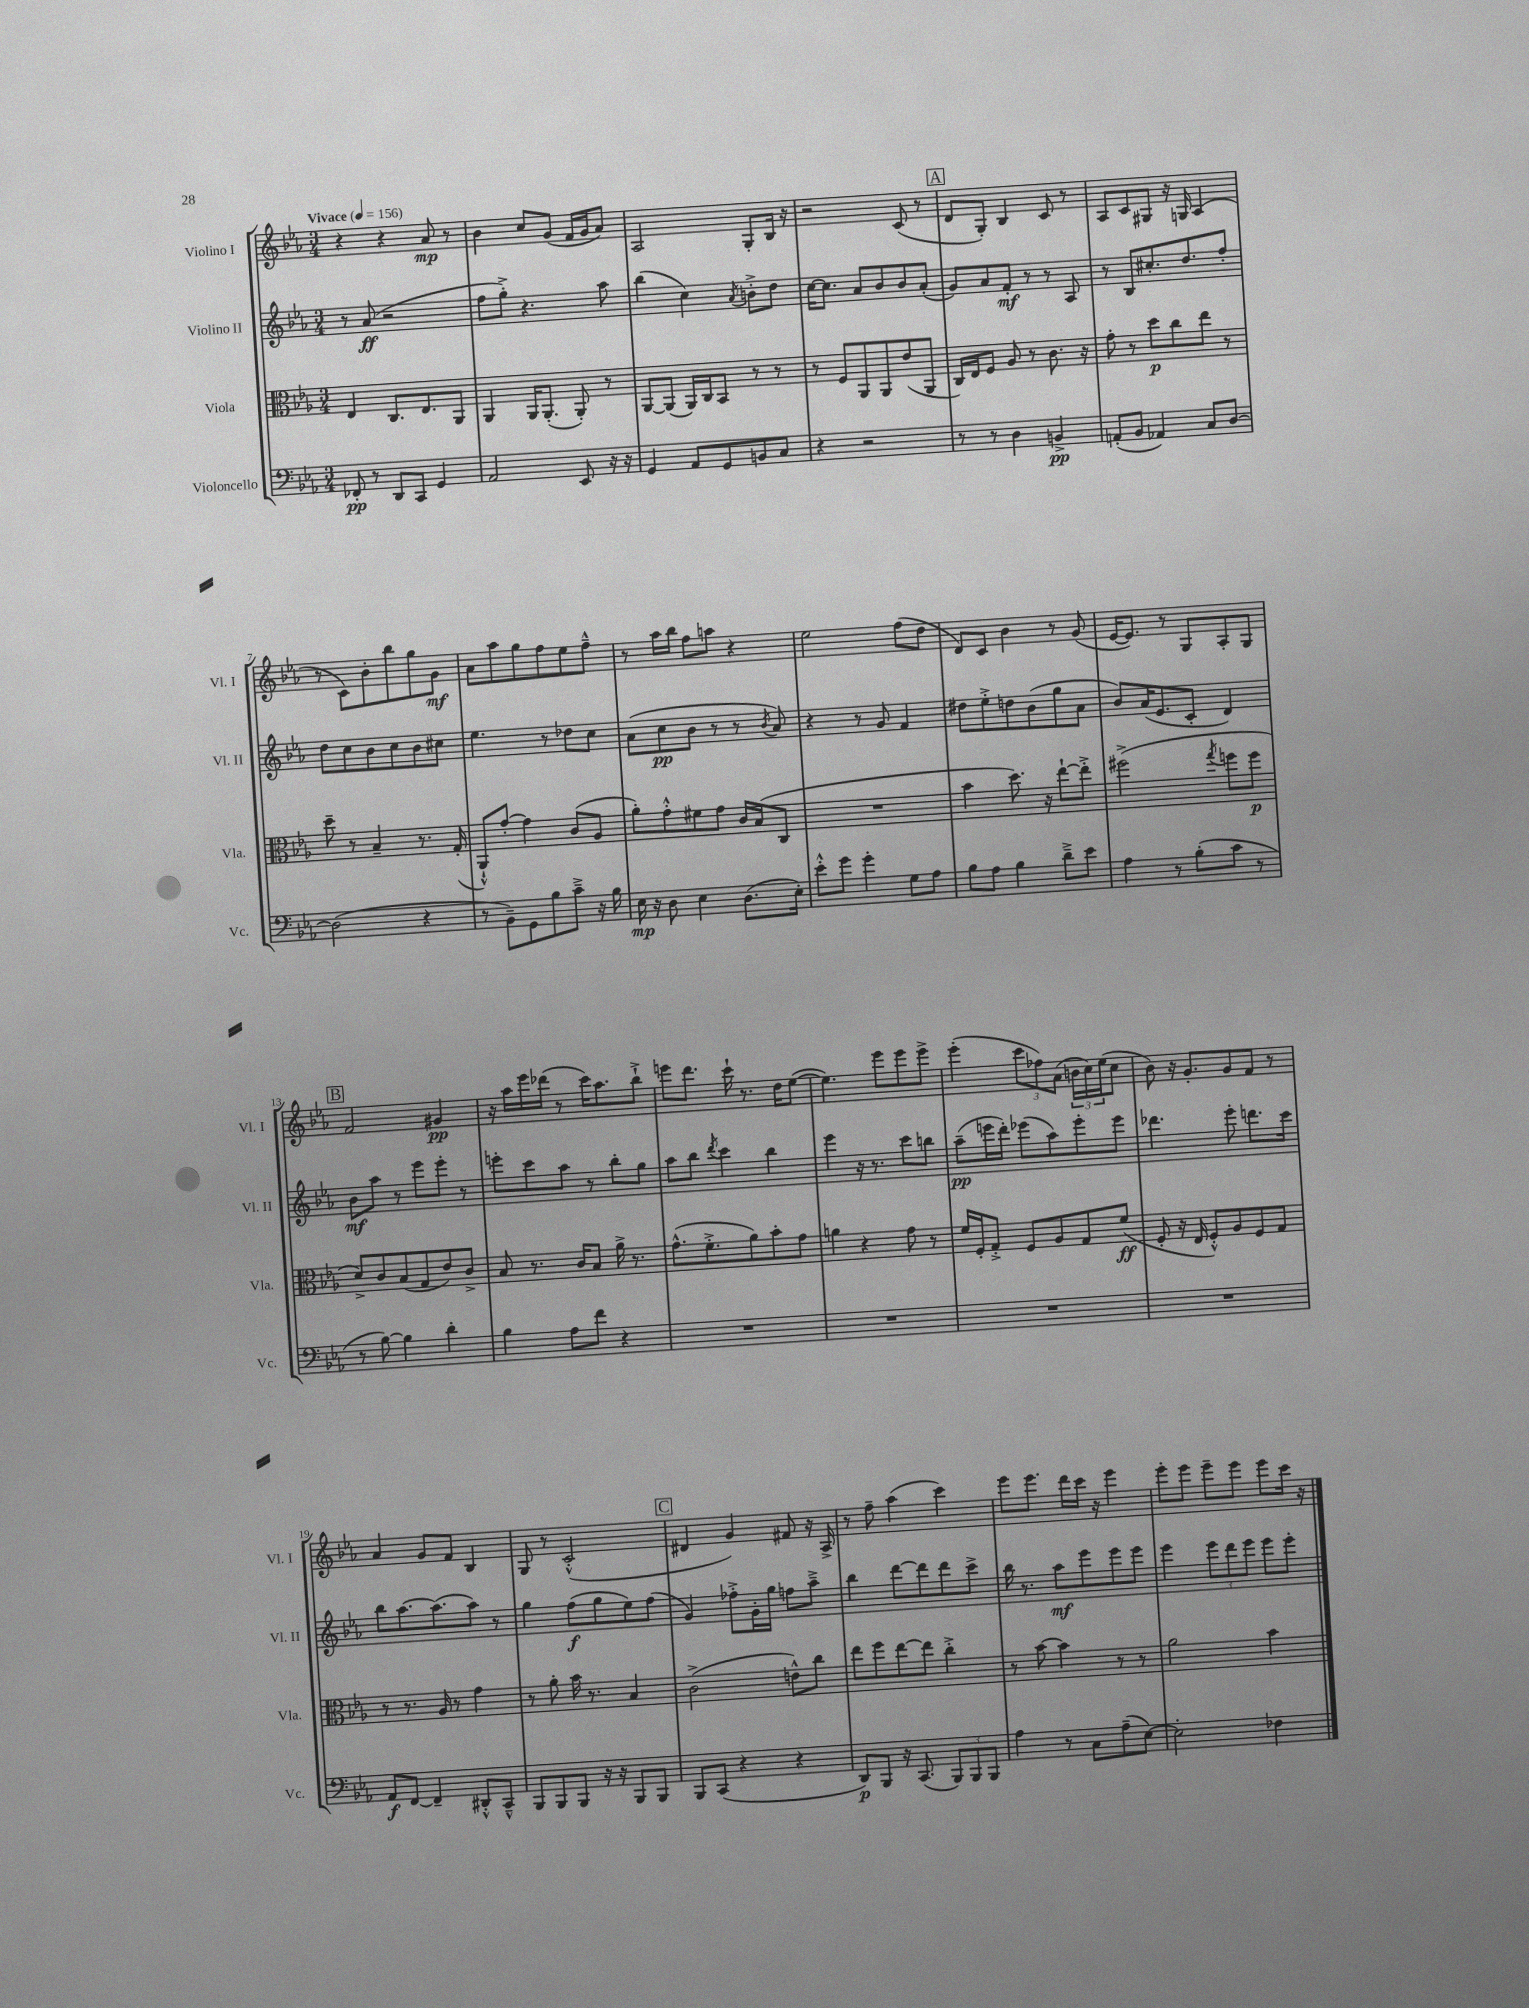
<<
\new StaffGroup <<
\new Staff = "s0" \with { instrumentName = "Violino I" shortInstrumentName = "Vl. I" } {
    \clef treble \key ees \major \numericTimeSignature \time 3/4 \tempo "Vivace" 4 = 156
    r4 r4 aes'8\mp r8 |
    bes'4 c''8 g'8( f'16 g'16 aes'8) |
    aes2 g8-. bes16 r16 |
    r2 c'8( r8 |
    \mark \markup { \box "A" } d'8 g8-.) bes4 c'8 r8 |
    aes8 c'8 gis8 r16 g16 aes4( |
    r8 c'8) bes'8-. bes''8 g''8 g'8\mf |
    aes'8 aes''8 g''8 f''8 ees''8 f''8---^ |
    r8 aes''16 bes''16 f''8 a''8 r4 |
    ees''2 f''8( d''8 |
    d'8) c'8 bes'4 r8 g'8( |
    ees'16~ ees'8.) r8 g8 aes8-. g8 |
    \mark \markup { \box "B" } f'2 gis'4\pp |
    r16 aes''16 ees'''16 des'''16( r8 c'''16) aes''8. bes''8-!-> |
    e'''8 d'''8. c'''16-! r8. d''16 ees''8~( |
    ees''4.) ees'''8 ees'''8 ees'''8-> |
    ees'''4-.( \tuplet 3/2 { c'''8 fes''8) aes'8( } \tuplet 3/2 { b'16 c''16) ees''16( } c''8 |
    bes'8) r16 g'8.-. g'8 f'8 r8 |
    aes'4 g'8 f'8 bes4 |
    g8 r8 c'2-.-^( |
    \mark \markup { \box "C" } dis'4 g'4) fis'8 r16 aes16-> |
    r8 f''8-- aes''4( c'''4) |
    ees'''8 ees'''8. d'''16 c'''16 r16 ees'''4 |
    ees'''8-. ees'''8 ees'''8-- ees'''8 ees'''8 c'''16 r16 \bar "|." |
}
\new Staff = "s1" \with { instrumentName = "Violino II" shortInstrumentName = "Vl. II" } {
    \clef treble \key ees \major \numericTimeSignature \time 3/4
    r8 aes'8\ff( r2 |
    f''8 g''8-.->) r4. aes''8 |
    bes''4( c''4) \acciaccatura { aes'8 } b'8-.-> d''8 |
    c''16~ c''8. aes'8 bes'8 bes'8 aes'8-.( |
    \mark \markup { \box "A" } g'8) aes'8 f'8-.\mf r8 r8 aes8 |
    r8 bes8 cis''8.-. d''8. f''8-. |
    d''8 c''8 bes'8 c''8 bes'8 cis''8 |
    ees''4. r8 des''8 c''8 |
    aes'8( c''8\pp bes'8 r8 r8 \acciaccatura { bes'8 } aes'8) |
    r4 r8 g'8 f'4 |
    dis''8 ees''8-.-> d''8 bes'8( g''8 aes'8 |
    bes'8) aes'16( ees'8. c'8-. d'4) |
    \mark \markup { \box "B" } bes'8\mf aes''8 r8 ees'''8 ees'''8-. r8 |
    e'''8-. c'''8 aes''8 r8 bes''8-. g''8 |
    aes''8 bes''8 \acciaccatura { d'''8 } c'''4 bes''4 |
    ees'''4 r16 r8. c'''8 b''8 |
    aes''8--\pp( e'''16 d'''16-.) ees'''8( aes''8) ees'''8-. ees'''8 |
    des'''4. ees'''8-. d'''8. c'''16 |
    bes''8 aes''8.~ aes''8.( aes''8) r8 |
    g''4 f''8\f( g''8 ees''8) f''8( |
    \mark \markup { \box "C" } g'4) fes''8-.-> g'16-. g''16 f''8 aes''8---> |
    bes''4 d'''8~ d'''8 d'''8 c'''8-> |
    bes''16 r8. aes''8\mf ees'''8 ees'''8 ees'''8 |
    ees'''4 \tuplet 3/2 { ees'''8 d'''8 ees'''8 } ees'''8 ees'''8-. \bar "|." |
}
\new Staff = "s2" \with { instrumentName = "Viola" shortInstrumentName = "Vla." } {
    \clef alto \key ees \major \numericTimeSignature \time 3/4
    ees4 c8. ees8. aes,8 |
    aes,4 aes,16 aes,8.-.( aes,8-.) r8 |
    aes,8~ aes,8( aes,16) c16 bes,8 r8 r8 |
    r8 f8 aes,8 aes,8 ees'8( aes,8 |
    \mark \markup { \box "A" } c16) ees16 f8 aes8 r8 c'8. r16 |
    g'8-. r8 d''8\p c''8 ees''8 r8 |
    d''8-- r8 bes4-- r8. g16-.( |
    aes,8-!-^) g'8~-. g'4 c'8( aes8 |
    aes'8-.) g'8-.-^ fis'8 g'8 c'16 bes16( c8 |
    R2. |
    bes'4 d''8.) r16 ees''8~-! ees''8-.-> |
    fis''2->( \acciaccatura { g''8 } f''8 f''8\p |
    \mark \markup { \box "B" } d'8->) c'8 bes8( g8 ees'8) c'8-> |
    bes8 r8. c'16 bes8 aes'16-> r8. |
    g'8.-^( f'8.-.-> aes'8) bes'8-. g'8 |
    a'4 r4 g'8 r8 |
    f'16 f16-. g8-.-> f8 aes8 g8 f'8\ff( |
    f8-. r16 ees16 f8-.-^) aes8 f8 g8 |
    r8 r8. aes16 r8 g'4 |
    r8 aes'8-. bes'16 r8. bes4 |
    \mark \markup { \box "C" } c'2->( e'8-^) c''8 |
    ees''8 f''8 ees''8~ ees''8 c''4-.-> |
    r8 bes'8~ bes'4 r8 r8 |
    aes'2 bes'4 \bar "|." |
}
\new Staff = "s3" \with { instrumentName = "Violoncello" shortInstrumentName = "Vc." } {
    \clef bass \key ees \major \numericTimeSignature \time 3/4
    fes,8-.\pp r8 d,8 c,8 g,4 |
    aes,2 ees,8 r16 r16 |
    g,4 aes,8 g,8 b,8 c8 |
    r4 r2 |
    \mark \markup { \box "A" } r8 r8 d4 b,4->\pp |
    a,8-.( bes,8 aes,4) c8 d8~ |
    d2( r4 |
    r8 bes,8--) g,8 bes8 c'8---> r16 bes16 |
    ees16\mp r16 d8 ees4 d8.( ees16-.) |
    ees'8-.-^ g'8 g'4-. g8 aes8 |
    bes8 aes8 bes4 d'8---> ees'8 |
    aes4 r8 bes8-.( c'8 r8 |
    \mark \markup { \box "B" } r8 bes8~) bes4 d'4-. |
    bes4 aes8 f'8 r4 |
    R2. |
    R2. |
    R2. |
    R2. |
    aes,8\f f,8~ f,4-- dis,8-.-^ c,8---^ |
    bes,,8 bes,,8 bes,,8 r16 r16 bes,,8 bes,,8 |
    \mark \markup { \box "C" } bes,,8 c,8( r4 r4 |
    d,8\p) bes,,8 r16 c,8.( \tuplet 3/2 { bes,,8) bes,,8 bes,,8 } |
    aes4 r8 c8 aes8--( ees8~) |
    ees2-. fes4 \bar "|." |
}
>>
>>
